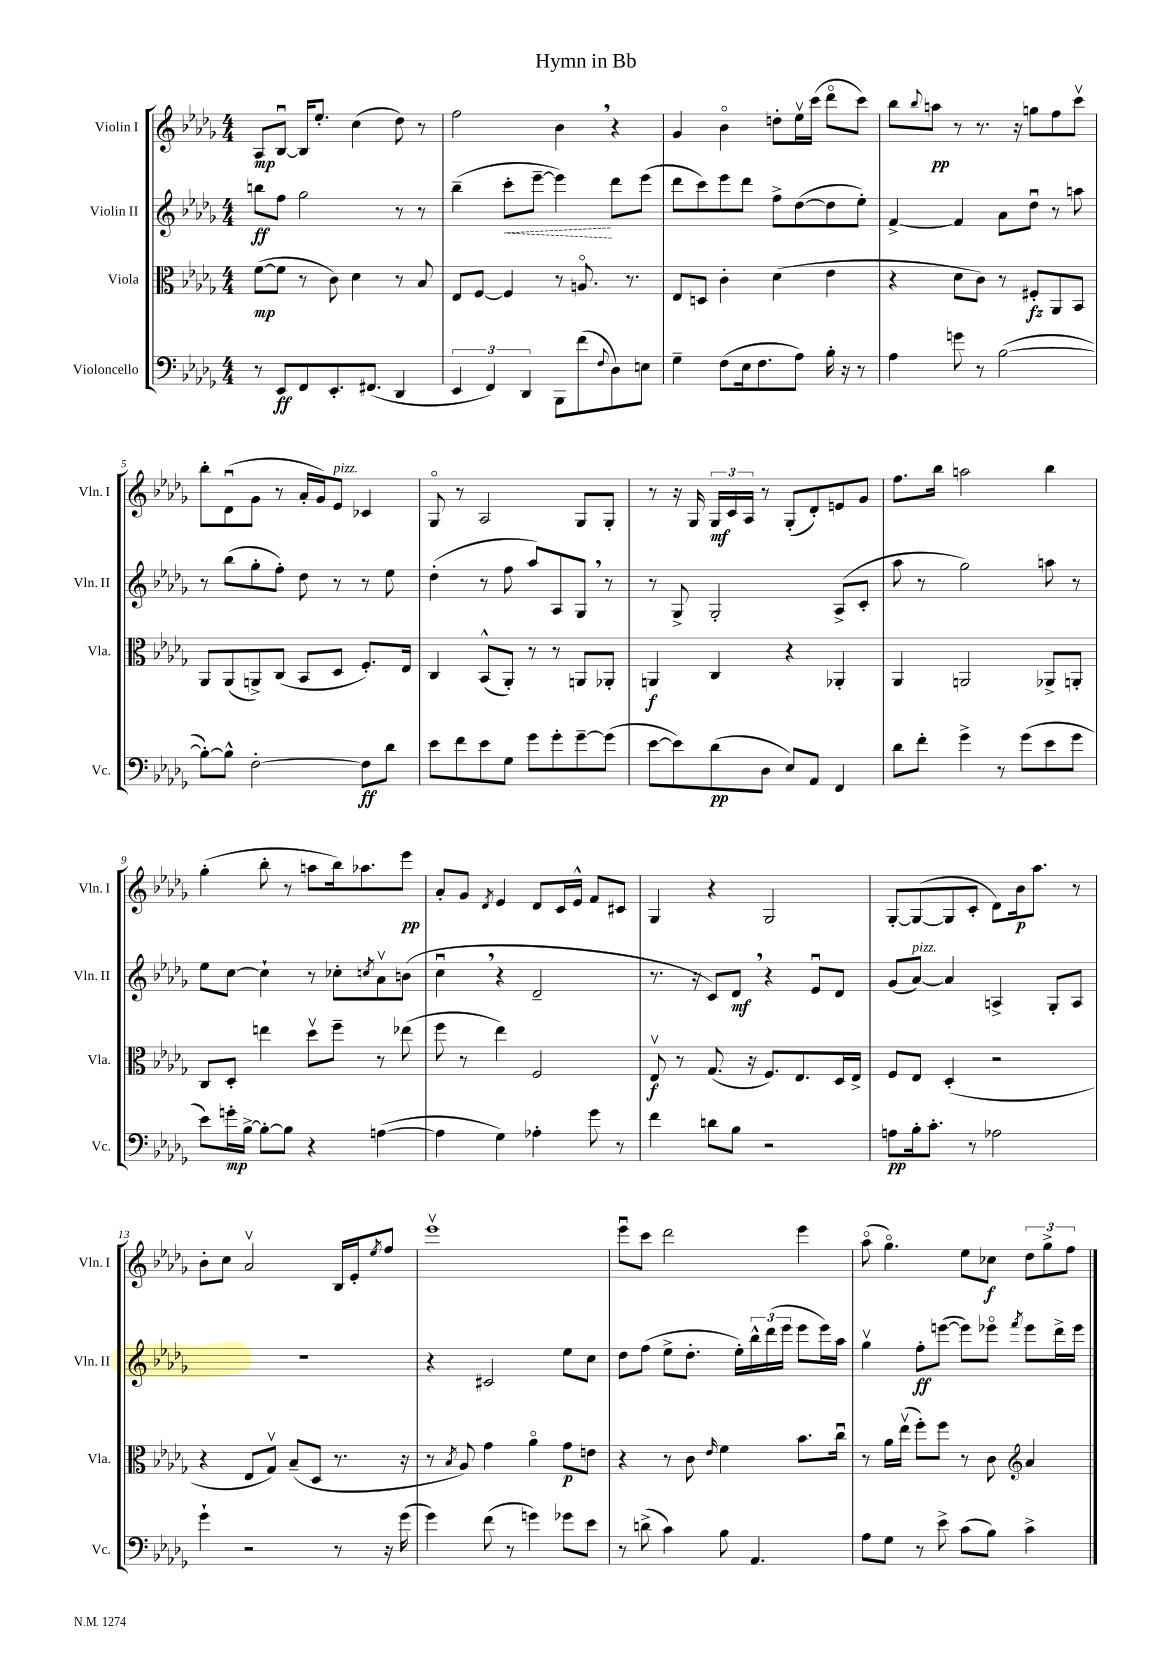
\header { title = "Hymn in Bb" }
<<
\new StaffGroup <<
\new Staff = "s0" \with { instrumentName = "Violin I" shortInstrumentName = "Vln. I" } {
    \clef treble \key des \major \numericTimeSignature \time 4/4
    aes8\mp bes8~\downbow bes16 ees''8.-. c''4( des''8) r8 |
    f''2 bes'4 \breathe r4 |
    ges'4 bes'4\flageolet d''8-. ees''16\upbow c'''16( des'''8\flageolet c'''8) |
    bes''8 \appoggiatura { bes''8 } a''8\pp r8 r8. r16 g''8 f''8 c'''8\upbow |
    bes''8-. des'8\downbow( ges'8 r8 aes'16-. ges'16) ees'8^\markup { \italic "pizz." } ces'4 |
    ges8\flageolet r8 aes2 ges8 ges8-. |
    r8 r16 ges16 \tuplet 3/2 { ges16\mf c'16 aes16 } r8 ges8-.( des'8-.) e'8 ges'8 |
    f''8. bes''16 a''2 bes''4 |
    ges''4-.( bes''8-. r8 a''8 bes''16) aes''8. ees'''8\pp |
    aes'8-. ges'8 \acciaccatura { des'8 } ees'4 des'8 c'16 ees'16-^ f'8 cis'8 |
    ges4 r4 ges2 |
    ges8~-. ges8~( ges8 c'8-. des'8) bes'16\p aes''8. r8 |
    bes'8-. c''8 aes'2\upbow bes16 ees'16-. \acciaccatura { ees''8 } f''8 |
    ees'''1\upbow |
    ees'''8\downbow c'''8 des'''2 ees'''4 |
    aes''8\flageolet( ges''4.\flageolet) ees''8 ces''8\f \tuplet 3/2 { des''8 ges''8-> f''8 } \bar "|." |
}
\new Staff = "s1" \with { instrumentName = "Violin II" shortInstrumentName = "Vln. II" } {
    \clef treble \key des \major \numericTimeSignature \time 4/4
    b''8\ff f''8 ges''2 r8 r8 |
    bes''4--( \once \override Hairpin.style = #'dashed-line c'''8-.\< ees'''8~-- ees'''4\!) des'''8 ees'''8( |
    des'''8 c'''8) ees'''8 des'''8 f''8-> des''8~( des''8 ees''8-.) |
    f'4~-> f'4 aes'8 des''8\downbow r8 a''8 |
    r8 bes''8( ges''8-. f''8-.) des''8 r8 r8 ees''8 |
    des''4-.( r8 f''8 aes''8) aes8 ges8 \breathe r8 |
    r8 ges8-> ges2-. aes8->( c'8-. |
    aes''8 r8 ges''2) a''8 r8 |
    ees''8 c''8~ c''4-! r8 ces''8-. \acciaccatura { c''8 } aes'8\upbow b'8( |
    c''4\downbow \breathe r4 des'2-- |
    r8. r16 c'8) des'8\mf \breathe r4 ees'8\downbow des'8 |
    ges'8( aes'8~^\markup { \italic "pizz." }) aes'4 a4-> ges8-. a8 |
    R1 |
    r4 cis'2 ees''8 c''8 |
    des''8 f''8( ees''8-> des''8.-. ees''16-.) \tuplet 3/2 { bes''16-^ des'''16( ees'''16 } ees'''8 ees'''16) aes''16 |
    ges''4\upbow f''8-.\ff e'''8~( e'''8) ees'''8\flageolet \acciaccatura { f'''8 } ees'''8 des'''16-> ees'''16 \bar "|." |
}
\new Staff = "s2" \with { instrumentName = "Viola" shortInstrumentName = "Vla." } {
    \clef alto \key des \major \numericTimeSignature \time 4/4
    f'8~\mp( f'8 r8 c'8) des'4 r8 bes8 |
    ees8 f8~ f4 r8 a8.\flageolet r8. |
    ees8 d8 c'4-. des'4( ees'4 |
    r4 des'8 c'8) r8 fis8-.\fz aes,8 bes,8 |
    aes,8 aes,8( a,8->) c8( bes,8 des8 f8.-.) ees16 |
    c4 bes,8-^( aes,8-.) r8 r8 a,8 aes,8-. |
    a,4\f c4 r4 aes,4-. |
    aes,4 a,2 aes,8-> a,8-. |
    c8 des8-. e''4 des''8\upbow f''8-- r8 ees''8( |
    f''8 r8 ees''4) f2 |
    ees8\upbow\f r8 ges8.( r16 f8.) ees8. des16 ees16-> |
    f8 ees8 des4-.( r2 |
    r4 ees8 ges8\upbow) bes8--( des8 r8. r16 |
    r8 \acciaccatura { bes8 } aes8) ges'4 aes'4\flageolet ges'8\p e'8 |
    r4 r8 c'8 \grace { ees'16 } f'4 bes'8. c''16\downbow |
    r8 aes'16 ees''16\upbow( f''8-.) f''8 r8 c'8 \clef treble aes'4 \bar "|." |
}
\new Staff = "s3" \with { instrumentName = "Violoncello" shortInstrumentName = "Vc." } {
    \clef bass \key des \major \numericTimeSignature \time 4/4
    r8 ees,8\ff f,8 ees,8.-. fis,8.( des,4 |
    \tuplet 3/2 { ees,4 f,4) des,4 } bes,,8 f'8( \appoggiatura { f8 } des8) e8 |
    ges4-- f8( ees16 f8. aes8) bes16-. r16 r8 |
    aes4 g'8 r8 bes2~( |
    bes8~-.) bes8-^ f2~-. f8\ff des'8 |
    ees'8 f'8 ees'8 ges8 ges'8 ges'8-. ges'8~-- ges'8( |
    ees'8~ ees'8) des'8\pp( des8 ees8) aes,8 f,4 |
    des'8 f'8-. ges'4-> r8 ges'8( ees'8 ges'8 |
    ees'8) g'16-.\mp bes16~-> bes8~-. bes8 r4 a4~( |
    a4 ges4) aes4-. ges'8 r8 |
    f'4 d'8 bes8 r2 |
    a8\pp bes16-. c'8.-. r8 aes2 |
    ges'4-! r2 r8 r16 ges'16( |
    ges'4) f'8( r8 g'4) ges'8 ees'8 |
    r8 d'8->( c'4) bes8 aes,4. |
    aes8 ges8 r8 ees'8-> c'8( bes8) c'4-> \bar "|." |
}
>>
>>
